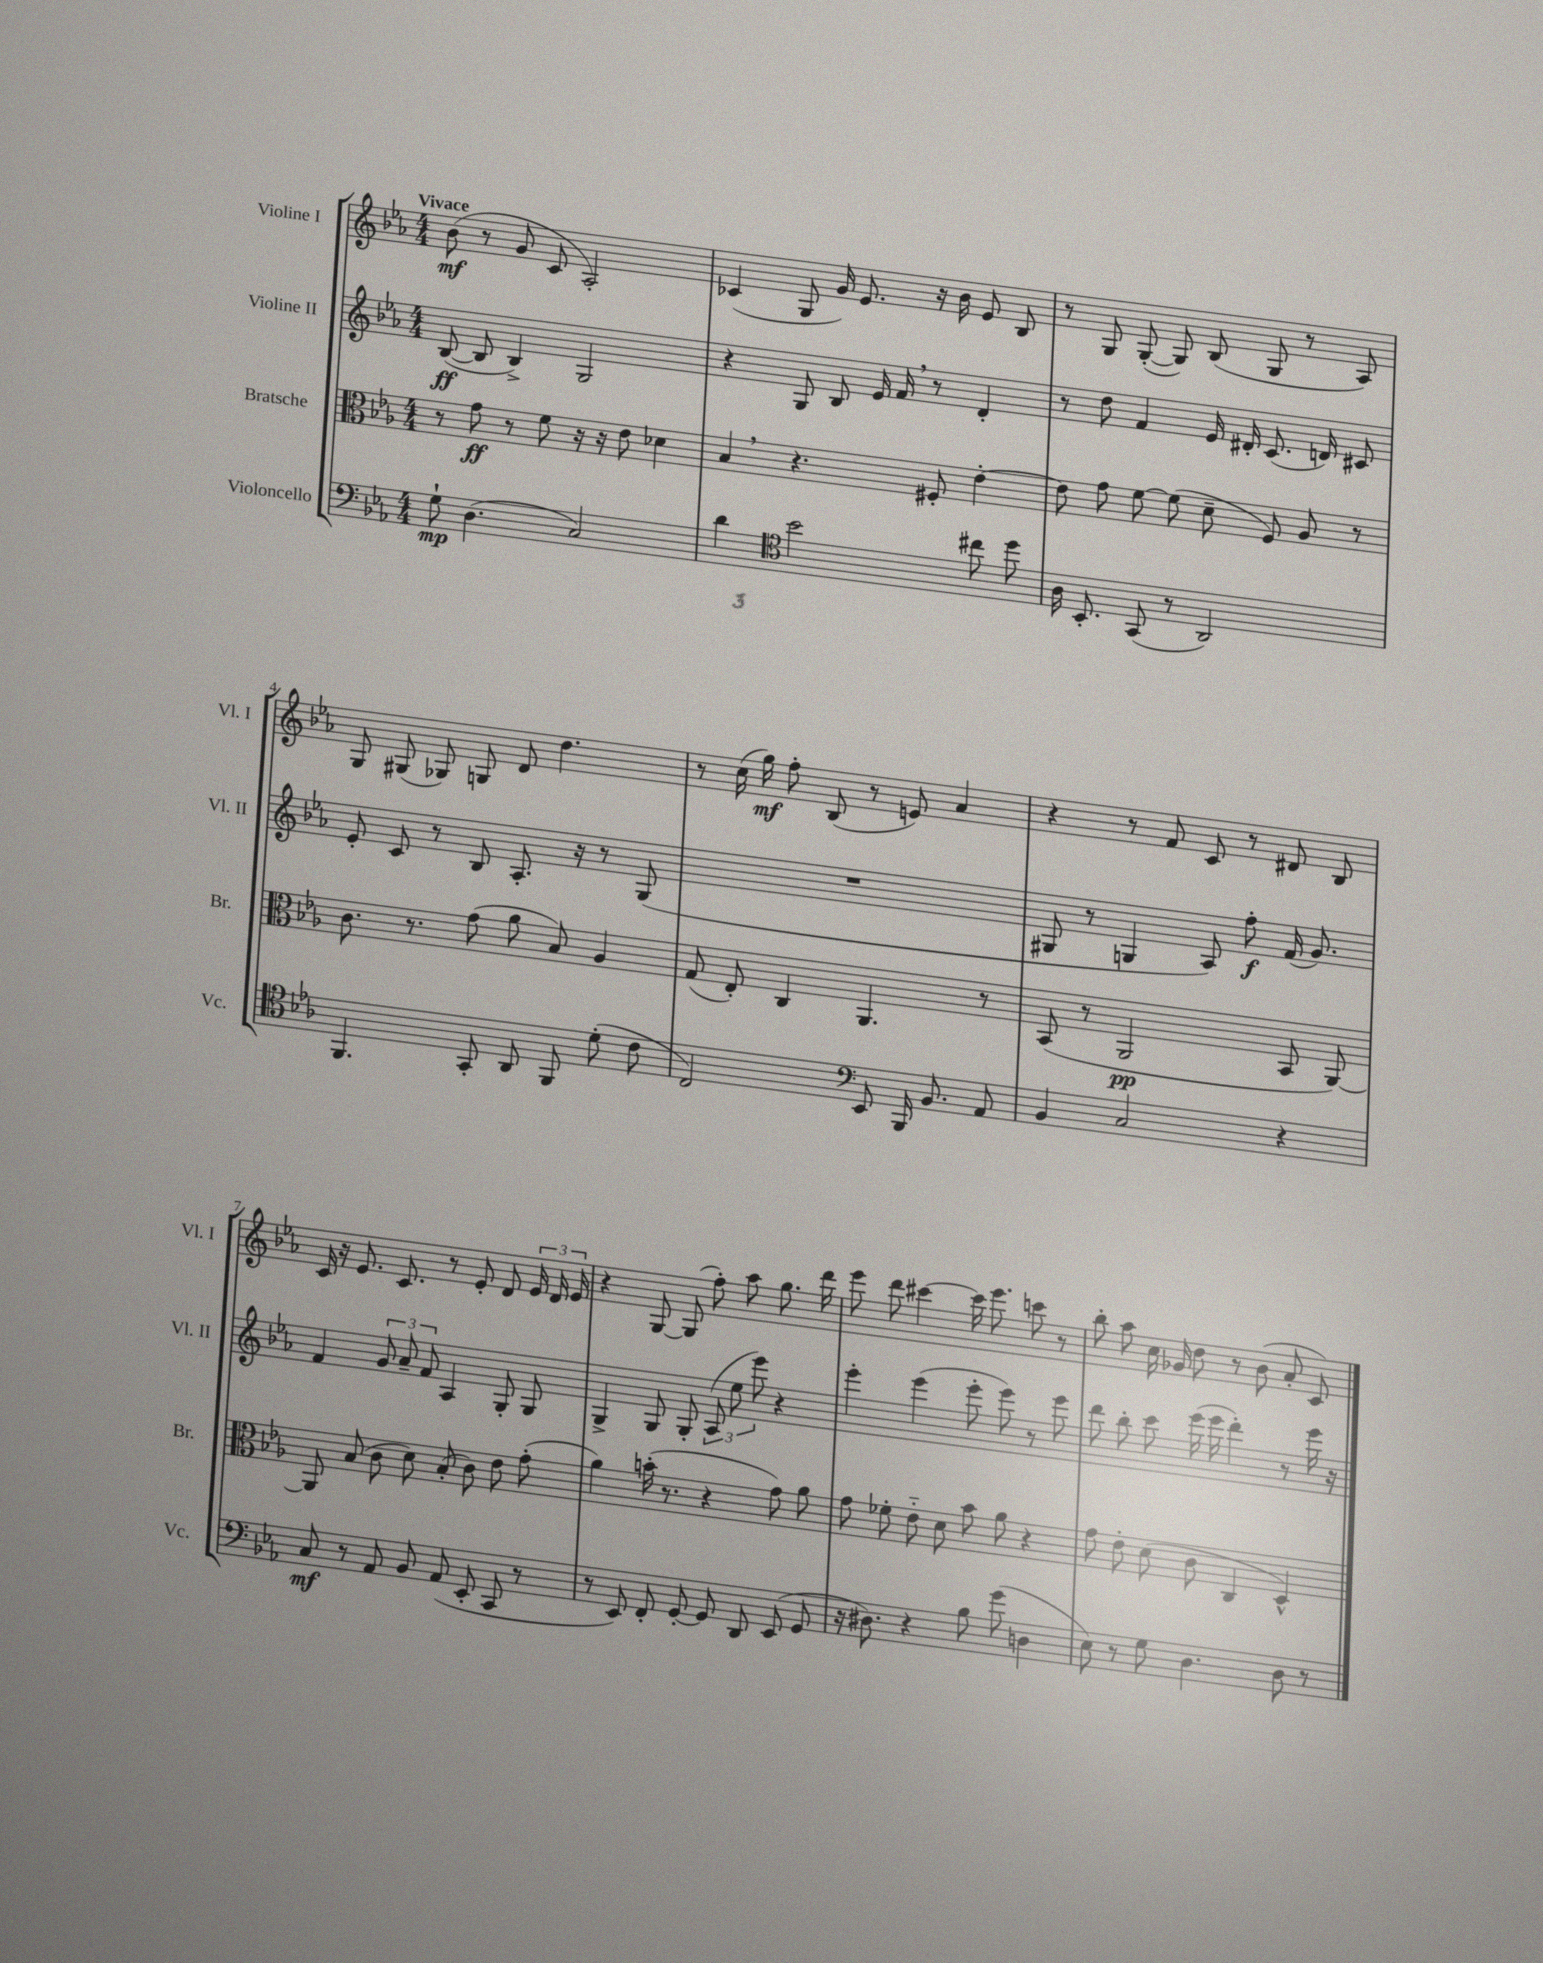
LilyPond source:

<<
\new StaffGroup <<
\new Staff = "s0" \with { instrumentName = "Violine I" shortInstrumentName = "Vl. I" } {
    \clef treble \key ees \major \numericTimeSignature \time 4/4 \tempo "Vivace"
    \autoBeamOff bes'8\mf( r8 g'8 c'8 aes2-.) |
    ces'4( g8 g'16) ees'8. r16 bes'16 ees'8 bes8 |
    r8 g8 g8~-.( g8) bes8( g8 r8 aes8) |
    g8 gis8( ges8) g8 d'8 d''4. |
    r8 c''16( g''16\mf) f''8-. bes8( r8 e'8) aes'4 |
    r4 r8 f'8 c'8 r8 dis'8 bes8 |
    c'16 r16 ees'8. c'8. r8 ees'8-. d'8 \tuplet 3/2 { ees'16 d'16 ees'16 } |
    r4 g8~ g8( f''8-.) aes''8 g''8. d'''16 |
    ees'''8 d'''8 cis'''4~ cis'''16 ees'''8. c'''8 r8 |
    bes''8-. aes''8 c''16 ges'16 d''8 r8 bes'8( aes'8-. c'8) \bar "|." |
}
\new Staff = "s1" \with { instrumentName = "Violine II" shortInstrumentName = "Vl. II" } {
    \clef treble \key ees \major \numericTimeSignature \time 4/4
    \autoBeamOff bes8~\ff( bes8 bes4->) g2 |
    r4 g8 bes8 ees'16 f'16 \breathe r8 d'4-. |
    r8 d''8 f'4 ees'16 dis'16-. c'8.( d'16) cis'8 |
    ees'8-. c'8 r8 bes8 aes8.-. r16 r8 g8( |
    R1 |
    gis8 r8 g4 aes8) f''8-.\f f'16( g'8.) |
    f'4 \tuplet 3/2 { g'8 aes'8-- f'8 } aes4 g8-. g8 |
    g4-> g8 g8-. \tuplet 3/2 { aes8( ees''8 ees'''8) } r4 |
    ees'''4-. ees'''4( ees'''8-. ees'''8) r8 ees'''8 |
    d'''8 bes''8-. c'''8 ees'''16( ees'''16 d'''4-.) r8 ees'''16 r16 \bar "|." |
}
\new Staff = "s2" \with { instrumentName = "Bratsche" shortInstrumentName = "Br." } {
    \clef alto \key ees \major \numericTimeSignature \time 4/4
    \autoBeamOff r8 g'8\ff r8 f'8 r16 r16 ees'8 des'4 |
    bes4 \breathe r4. fis8-. ees'4~-. |
    ees'8 g'8 f'8~ f'8( d'8-- f8) aes8 r8 |
    c'8. r8. g'8( aes'8 bes8) aes4 |
    g8( ees8-.) c4 aes,4. r8 |
    bes,8( r8 aes,2\pp bes,8 aes,8~) |
    aes,8 bes8( c'8 d'8) bes8-.( c'8) ees'8 g'8-.( |
    aes'4) b'16-.( r8. r4 g'8) aes'8 |
    g'8 fes'8-. ees'8-_ d'8 bes'8 aes'8 r4 |
    g'8 ees'8-. d'8( c'8 c4 d4-^) \bar "|." |
}
\new Staff = "s3" \with { instrumentName = "Violoncello" shortInstrumentName = "Vc." } {
    \clef bass \key ees \major \numericTimeSignature \time 4/4
    \autoBeamOff g8-!\mp d4.( c2) |
    d'4 \clef tenor bes'2 cis''8 d''8 |
    aes16 bes,8.-. g,8( r8 aes,2) |
    f,4. g,8-. aes,8 f,8 d'8-.( c'8 |
    c2) \clef bass ees,8 bes,,16 bes,8. aes,8 |
    bes,4 c2 r4 |
    c8\mf r8 aes,8 bes,8 aes,8( ees,8-. c,8 r8 |
    r8 ees,8) f,8-. g,8~-. g,8 d,8 ees,8( g,8 |
    r16 dis8.) r4 bes8 g'8( d4 |
    ees8) r8 g8 d4. d8 r8 \bar "|." |
}
>>
>>
